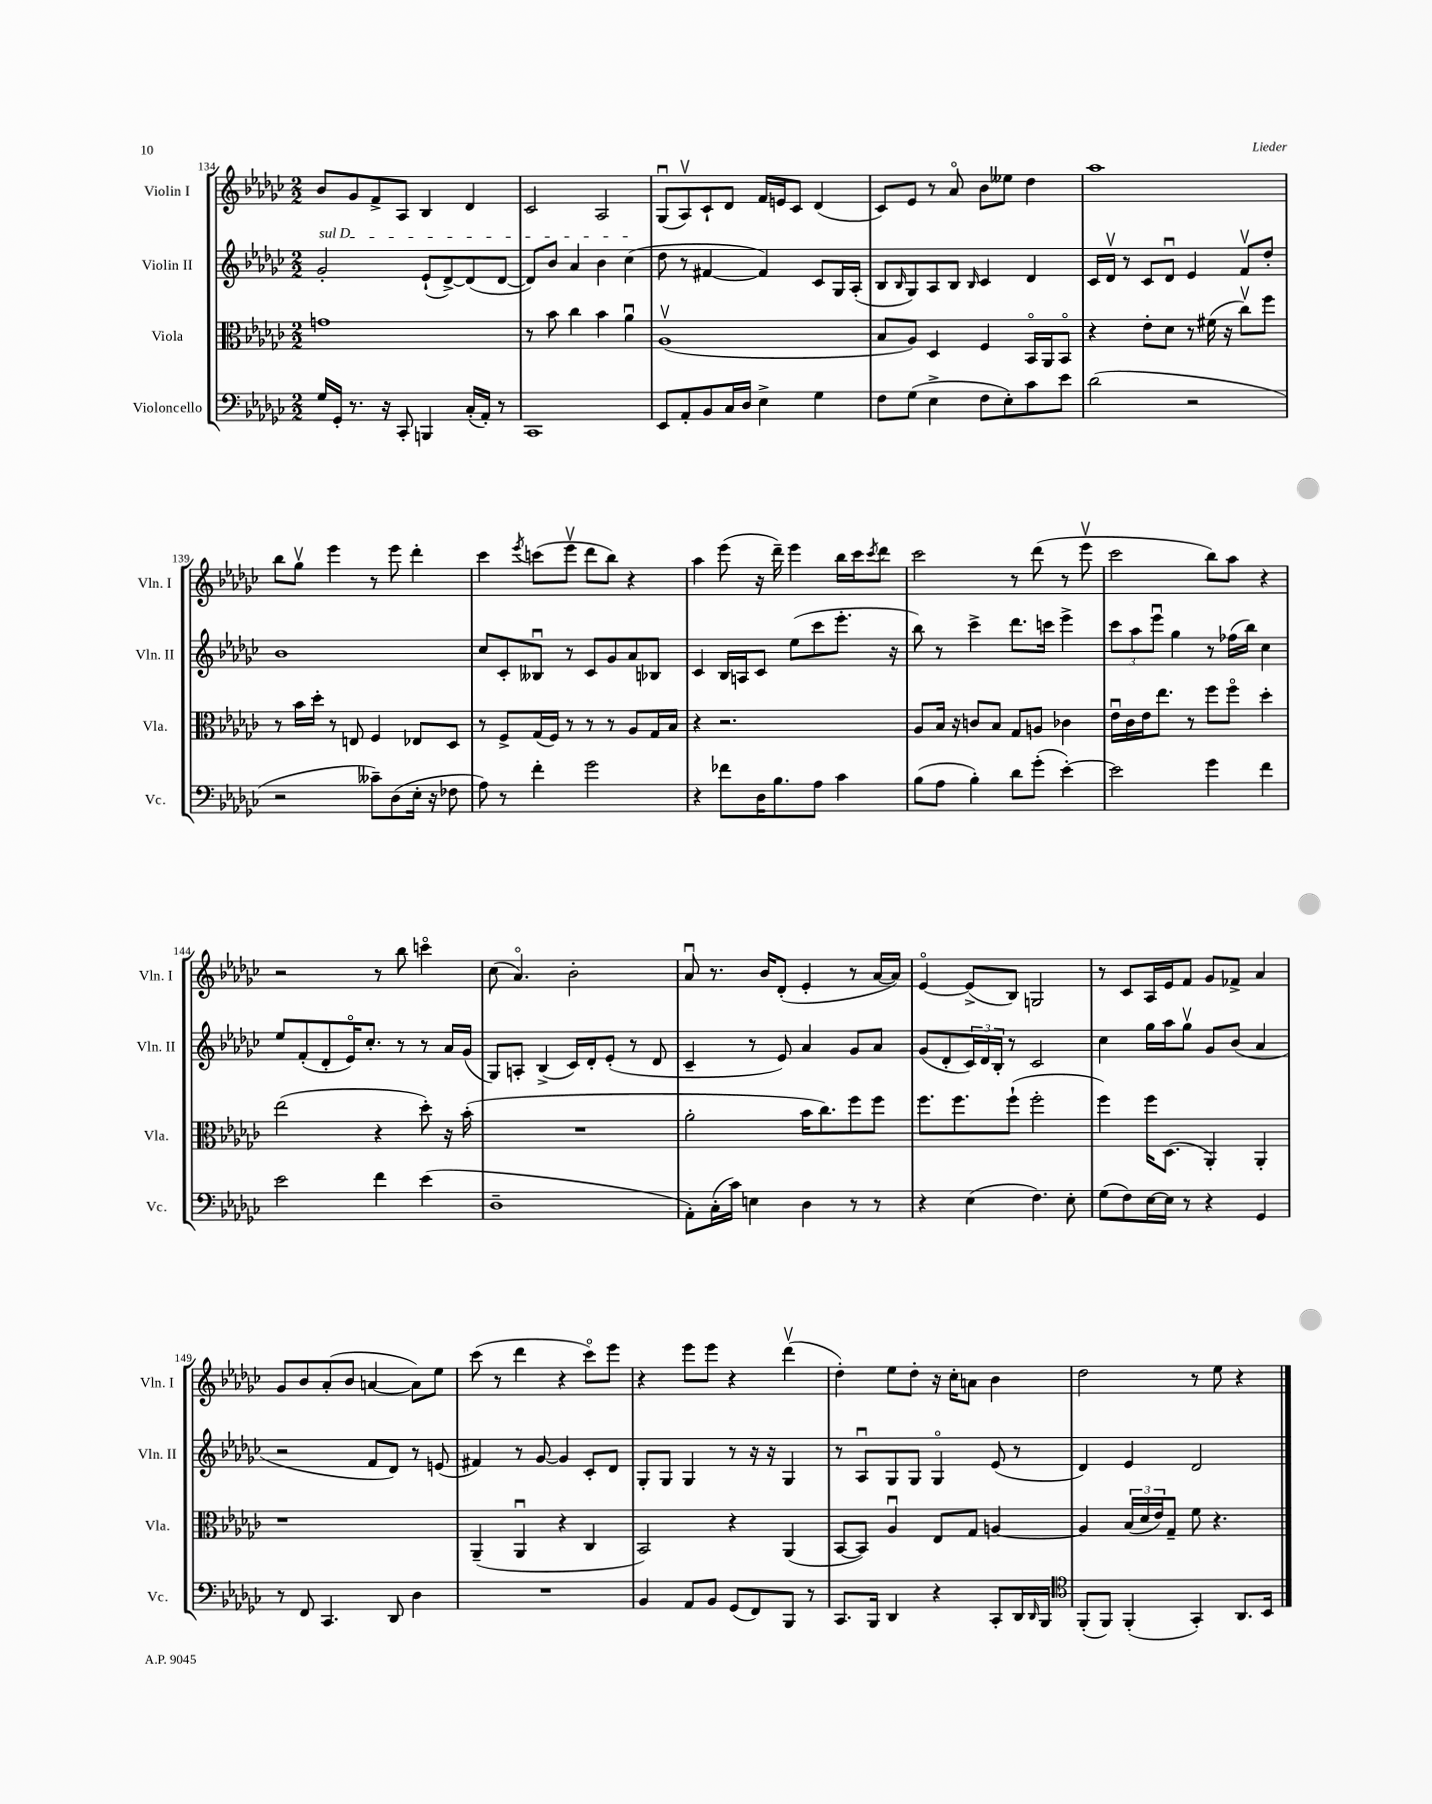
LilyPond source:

<<
\new StaffGroup <<
\new Staff = "s0" \with { instrumentName = "Violin I" shortInstrumentName = "Vln. I" } {
    \clef treble \key ges \major \numericTimeSignature \time 2/2
    bes'8 ges'8 f'8-> aes8 bes4 des'4 |
    ces'2 aes2 |
    ges8\downbow( aes8\upbow) ces'8-! des'8 f'16 e'16 ces'8 des'4( |
    ces'8) ees'8 r8 aes'8\flageolet bes'8 eeses''8 des''4 |
    aes''1 |
    bes''8 ges''8\upbow ees'''4 r8 ees'''8 des'''4-. |
    ces'''4 \acciaccatura { ees'''8 } c'''8( ees'''8\upbow des'''8 bes''8) r4 |
    aes''4 ees'''8( r16 des'''16--) ees'''4 bes''16 ces'''16 \acciaccatura { ces'''8 } des'''8 |
    ces'''2 r8 des'''8( r8 ees'''8\upbow |
    ces'''2 bes''8) aes''8 r4 |
    r2 r8 bes''8 c'''4\flageolet |
    ces''8( aes'4.\flageolet) bes'2-. |
    aes'8\downbow r8. bes'16 des'8-.( ees'4-. r8 aes'16~ aes'16) |
    ees'4~\flageolet ees'8->( bes8) g2 |
    r8 ces'8 aes16 ees'16 f'8 ges'8 fes'8-> aes'4 |
    ges'8 bes'8 aes'8-.( bes'8 a'4~ a'8) ees''8 |
    ces'''8( r8 des'''4 r4 ces'''8\flageolet) ees'''8 |
    r4 ees'''8 ees'''8 r4 des'''4\upbow( |
    des''4-.) ees''8 des''8-. r16 ces''16-. a'8 bes'4 |
    des''2 r8 ees''8 r4 \bar "|." |
}
\new Staff = "s1" \with { instrumentName = "Violin II" shortInstrumentName = "Vln. II" } {
    \clef treble \key ges \major \numericTimeSignature \time 2/2
    \once \override TextSpanner.bound-details.left.text = \markup { \italic "sul D" } ges'2-.\startTextSpan ees'8-!( des'8~->) des'8( des'8~ |
    des'8) bes'8 aes'4 bes'4 ces''4\stopTextSpan( |
    des''8 r8 fis'4~ fis'4) ces'8 ges16 aes16-.( |
    bes8 \grace { bes16 } ges8) aes8 bes8 \grace { bes16 } ces'4 des'4 |
    ces'16 des'16\upbow r8 ces'8 des'8\downbow ees'4 f'8\upbow des''8-. |
    bes'1 |
    ces''8 ces'8-. beses8\downbow r8 ces'8 ges'8 aes'8 bes8 |
    ces'4 bes16 a16 ces'8 ees''8( ces'''8 ees'''8.-. r16 |
    bes''8) r8 ces'''4-> des'''8. c'''16 ees'''4-> |
    \tuplet 3/2 { ces'''8 aes''8 ees'''8\downbow } ges''4 r8 fes''16( bes''16) ces''4 |
    ees''8 f'8-.( des'8-. ees'16\flageolet) ces''8.-. r8 r8 aes'16 ges'16( |
    ges8) a8-. bes4->( ces'16) des'16-. ees'8-.( r8 des'8 |
    ces'4-- r8 ees'8) aes'4 ges'8 aes'8 |
    ges'8( des'8-. \tuplet 3/2 { ces'16) des'16 bes16-. } r8 ces'2 |
    ces''4 ges''16 aes''16 ges''8\upbow ges'8 bes'8( aes'4 |
    r2 f'8 des'8) r8 e'8( |
    fis'4) r8 ges'8~ ges'4 ces'8-. des'8 |
    ges8-. ges8 ges4 r8 r16 r16 ges4 |
    r8 aes8\downbow ges8 ges8 ges4\flageolet ees'8( r8 |
    des'4) ees'4 des'2 \bar "|." |
}
\new Staff = "s2" \with { instrumentName = "Viola" shortInstrumentName = "Vla." } {
    \clef alto \key ges \major \numericTimeSignature \time 2/2
    g'1 |
    r8 bes'8 ces''4 bes'4 aes'4\downbow |
    aes1\upbow( |
    bes8 aes8) des4 f4 bes,16\flageolet aes,16 bes,8\flageolet |
    r4 ees'8-. des'8 r8 fis'16( r16 ces''8\upbow) f''8 |
    r8 bes'16 des''16-. r8 e8 f4 ees8 des8 |
    r8 f8-> ges16( f16) r8 r8 r8 aes8 ges16 bes16 |
    r4 r2. |
    aes8 bes16 r16 c'8 bes8 ges8 a8 ces'4 |
    ees'16\downbow ces'16 ees'16 ees''8. r8 f''8 f''8\flageolet des''4-. |
    ees''2( r4 des''8-.) r16 bes'16-.( |
    R1 |
    aes'2-. bes'16 ces''8.) f''8 f''8 |
    f''8. f''8. f''8-!( f''2-. |
    f''4) f''16 des8.( aes,4-.) aes,4-. |
    r1 |
    aes,4--( aes,4\downbow r4 ces4 |
    bes,2) r4 aes,4( |
    bes,8~ bes,8) aes4\downbow ees8 ges8 a4~ |
    a4 \tuplet 3/2 { bes16( des'16 ees'16) } ges8-- f'8 r4. \bar "|." |
}
\new Staff = "s3" \with { instrumentName = "Violoncello" shortInstrumentName = "Vc." } {
    \clef bass \key ges \major \numericTimeSignature \time 2/2
    ges16 ges,16-. r8. r16 ces,8-. b,,4 ces16-.( aes,16-.) r8 |
    ces,1 |
    ees,8 aes,8-. bes,8 ces16 des16 ees4-> ges4 |
    f8 ges8( ees4-> f8 ees8-.) ces'8 ees'8 |
    des'2( r2 |
    r2 ceses'8--) des8( ees16-. r16 fes8 |
    aes8) r8 f'4-. ges'2 |
    r4 fes'8 des16 bes8. aes8 ces'4 |
    bes8( aes8 bes4-.) des'8 ges'8-.( ees'4~-.) |
    ees'2 ges'4 f'4 |
    ees'2 f'4 ees'4( |
    des1-- |
    aes,8-.) ces16-.( ces'16) e4 des4 r8 r8 |
    r4 ees4( f4.) ees8-. |
    ges8( f8) ees16~ ees16 r8 r4 ges,4 |
    r8 f,8 ces,4. des,8 des4 |
    R1 |
    bes,4 aes,8 bes,8 ges,8( f,8) bes,,8 r8 |
    ces,8. bes,,16 des,4 r4 ces,8-. des,16 \grace { des,16 } bes,,16 |
    \clef tenor f,8-.( f,8) f,4-.( ges,4-.) aes,8. bes,16 \bar "|." |
}
>>
>>
\layout { \context { \Score currentBarNumber = #134 } }
